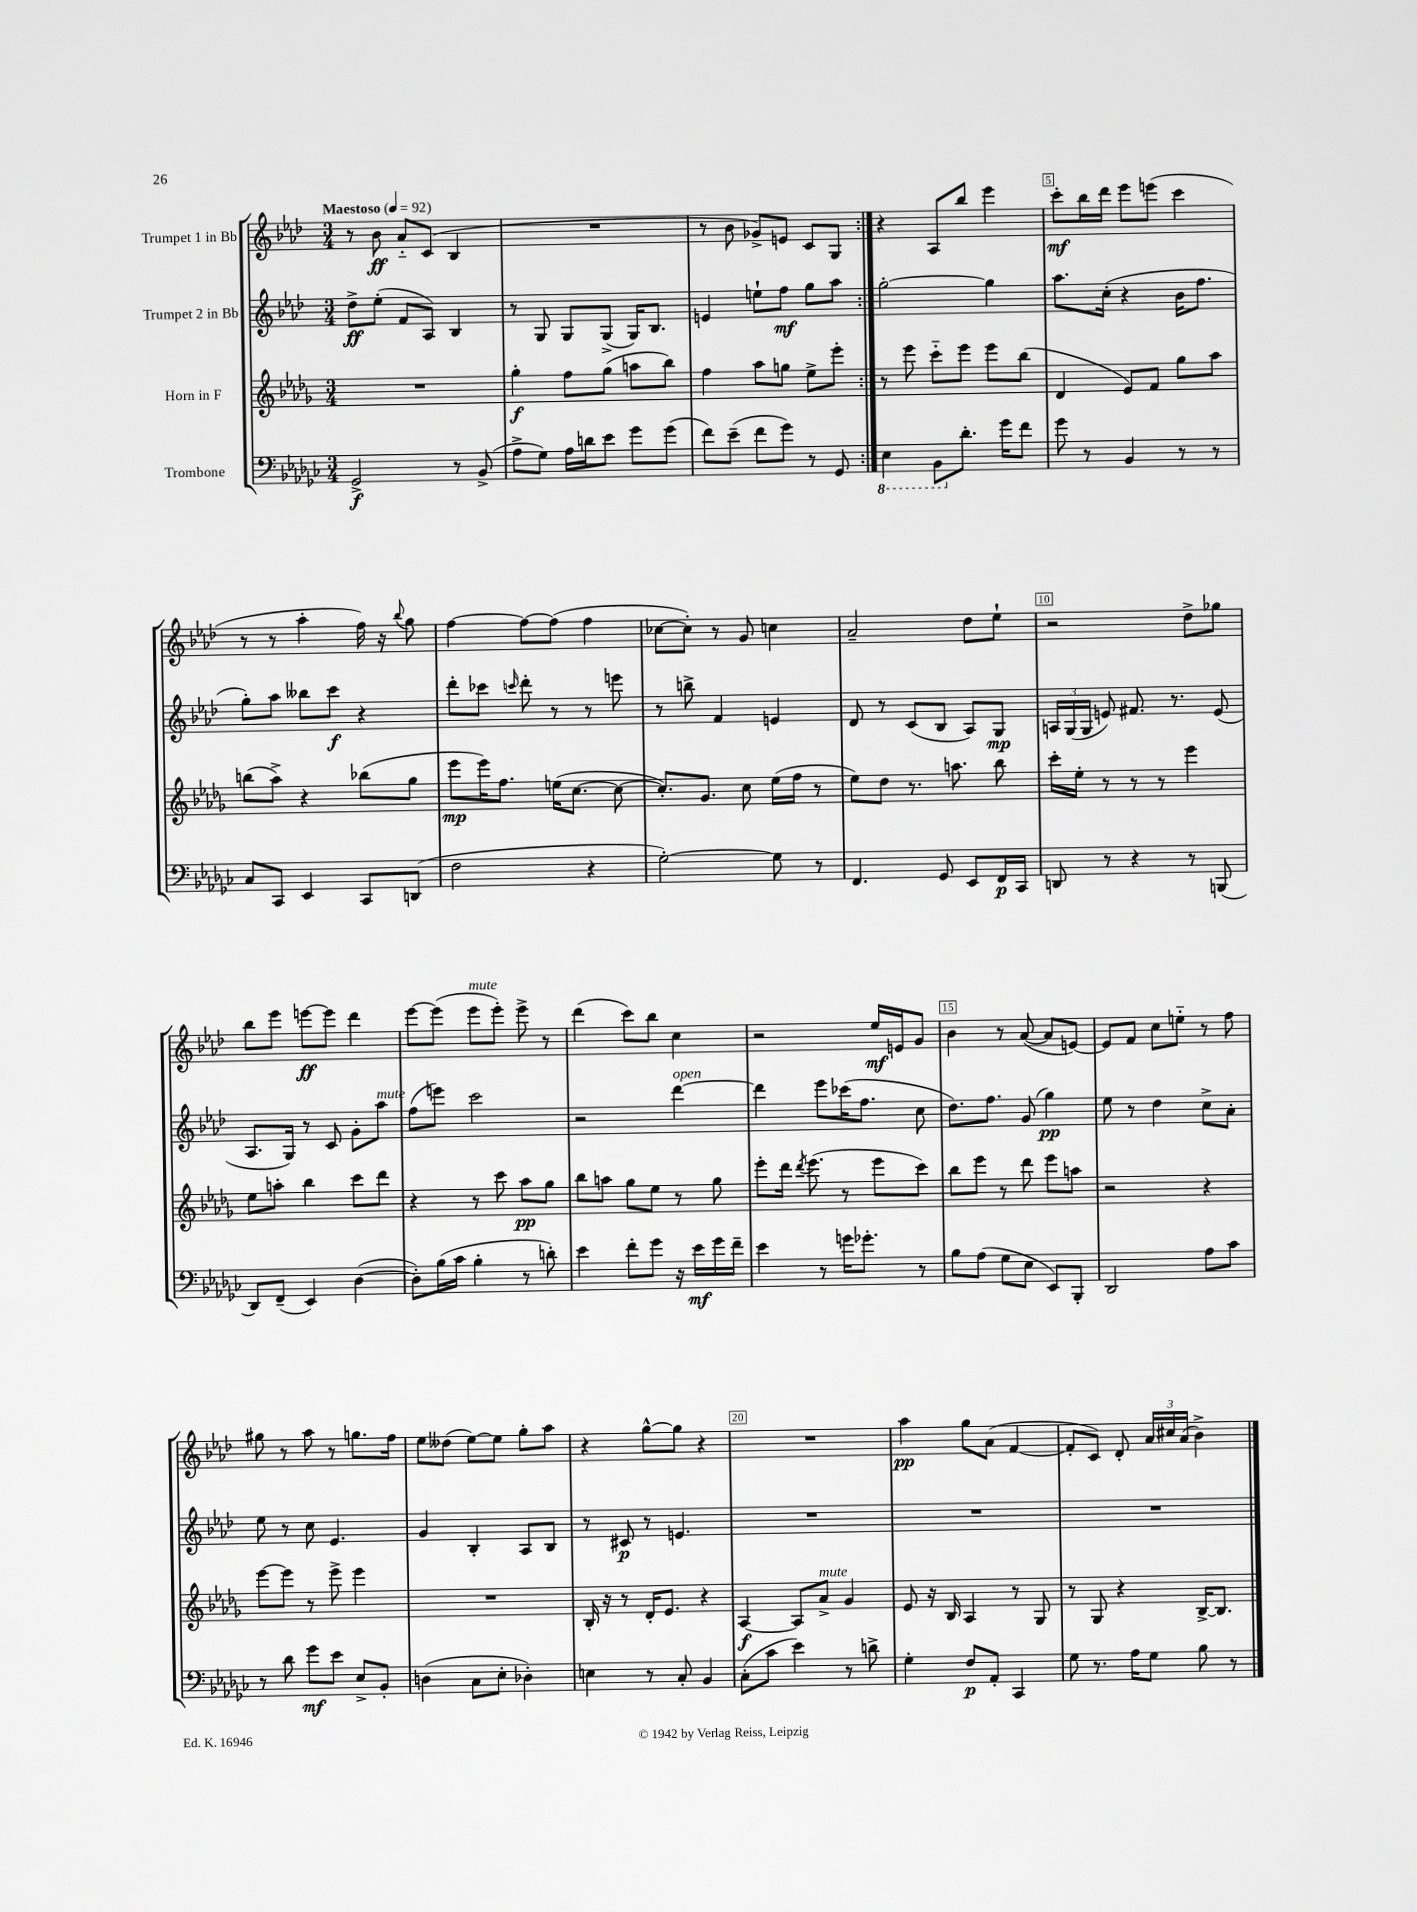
<<
\new StaffGroup <<
\new Staff = "s0" \with { instrumentName = "Trumpet 1 in Bb" } {
    \clef treble \key aes \major \numericTimeSignature \time 3/4 \tempo "Maestoso" 4 = 92
    \autoBeamOff \repeat volta 2 { r8 bes'8\ff aes'8[-_ c'8]( bes4 |
    R2. |
    r8 bes'8 ges'8[->) e'8] c'8[ g8] | }
    r4 aes8[ bes''8] ees'''4 |
    c'''8[-.\mf bes''16 des'''16] ees'''8[ e'''8]( c'''4 |
    r8 r8 aes''4-. f''16) r16 \appoggiatura { bes''8 } g''8 |
    f''4~ f''8[~ f''8]( f''4 |
    ces''8[~ ces''8]-.) r8 g'8 c''4 |
    aes'2-- des''8[ ees''8]-! |
    r2 des''8[-> ges''8] |
    bes''8[ ees'''8] e'''8[~\ff e'''8] des'''4 |
    ees'''8[~ ees'''8]( ees'''8[^\markup { \italic "mute" } ees'''8]-.) ees'''8-> r8 |
    des'''4( c'''8[) bes''8] c''4 |
    r2 ees''16[\mf e'16 g'8] |
    bes'4 r8 aes'8~( aes'8[ e'8]~) |
    e'8[ f'8] c''8[ e''8]-_ r8 f''8 |
    gis''8 r8 aes''8 r8 g''8.[ f''16] |
    ees''8[ deses''8]( ees''8[~) ees''8] g''8[-. aes''8] |
    r4 g''8[~-^ g''8] r4 |
    R2. |
    aes''4\pp g''8[ aes'8]( f'4~ |
    f'8[-. c'8]) des'8-. \tuplet 3/2 { aes'16[ cis''16 aes'16]( } bes'4->) \bar "|." |
}
\new Staff = "s1" \with { instrumentName = "Trumpet 2 in Bb" } {
    \clef treble \key aes \major \numericTimeSignature \time 3/4
    \autoBeamOff \repeat volta 2 { des''8[->\ff ees''8]-.( f'8[ aes8]) bes4 |
    r8 g8 g8[ g8]->( g16[) bes8.] |
    e'4 e''8[-! f''8]\mf g''8[ aes''8] | }
    g''2~-. g''4 |
    aes''8.[ c''16]-.( r4 bes'16[ f''8.] |
    g''8[-.) aes''8] beses''8[ c'''8]\f r4 |
    des'''8[-. ces'''8] \grace { c'''16 } des'''8-. r8 r8 e'''8 |
    r8 b''8-> f'4 e'4 |
    des'8 r8 c'8[( bes8] aes8[) g8]\mp |
    \tuplet 3/2 { a16[ g16( g16] } e'8) fis'8. r8. e'8( |
    aes8.[ g16]) r8 c'8 g'8[-. aes''8]^\markup { \italic "mute" } |
    f''8[( e'''8]) c'''2 |
    r2 des'''4~^\markup { \italic "open" } |
    des'''4 ees'''8[ ces'''16( f''8.] c''8 |
    des''8.[) f''8.] g'8( g''4\pp) |
    ees''8 r8 des''4 c''8[-> aes'8]-. |
    ees''8 r8 c''8 ees'4. |
    g'4 bes4-. aes8[ bes8] |
    r8 cis'8\p r8 e'4. |
    R2. |
    R2. |
    R2. \bar "|." |
}
\new Staff = "s2" \with { instrumentName = "Horn in F" } {
    \clef treble \key des \major \numericTimeSignature \time 3/4
    \autoBeamOff \repeat volta 2 { R2. |
    ges''4-.\f f''8[ ges''8]( a''8[ bes''8]) |
    f''4 aes''8[ g''8] ees''8[-> ees'''8]-. | }
    r8 ees'''8 c'''8[-_ ees'''8] ees'''8[ bes''8]( |
    des'4 ees'8[) f'8] ges''8[ aes''8] |
    b''8[( aes''8]->) r4 bes''8[( ges''8] |
    ees'''8[\mp ees'''16) f''8.] e''16[( c''8.]~ c''8~ |
    c''8.[-.) ges'8.] c''8 ees''16[( f''16] r8 |
    ees''8[) des''8] r8. a''8. bes''8 |
    c'''16[-. ees''16]-. r8 r8 r8 ees'''4 |
    ees''8[ a''8]-. bes''4 c'''8[ des'''8] |
    r4 r8 c'''8 aes''8[\pp ges''8] |
    bes''8[ a''8] ges''8[ ees''8] r8 ges''8 |
    ees'''8[-. des'''16] \acciaccatura { des'''8 } ees'''8.( r8 ees'''8[ c'''8]) |
    bes''8[ ees'''8] r8 des'''8 ees'''8[ a''8] |
    r2 r4 |
    ees'''8[~ ees'''8] r8 ees'''8-> ees'''4 |
    R2. |
    bes16-. r16 r8 des'16[-. ees'8.] r4 |
    aes4~\f aes8[ aes'8]->^\markup { \italic "mute" } ges'4 |
    ees'8 r16 bes16 aes4 r8 ges8 |
    r8 ges8 r4 bes16[~-> bes8.] \bar "|." |
}
\new Staff = "s3" \with { instrumentName = "Trombone" } {
    \clef bass \key ges \major \numericTimeSignature \time 3/4
    \autoBeamOff \repeat volta 2 { ges,2->\f r8 bes,8->( |
    aes8[-> ges8]) aes16[ d'16 ees'8] ges'8[ ges'8]( |
    f'8[) ees'8]--( f'8[ ges'8]) r8 ges,8 | }
    \ottava #-1 ees,4 bes,,8[ \ottava #0 des'8.]-. ges'16[ f'8] |
    ges'8 r8 bes,4 r8 r8 |
    ces8[ ces,8] ees,4 ces,8[ d,8]( |
    f2 r4 |
    ges2~-.) ges8 r8 |
    f,4. ges,8 ees,8[ f,16\p ces,16] |
    d,8 r8 r4 r8 b,,8( |
    des,8[) f,8]--( ees,4) des4~( |
    des8[-.) bes16( ces'16] bes4-. r8 d'8-.) |
    ees'4 f'8[-. ges'8] r16 ees'16[\mf ges'16 f'16]-- |
    ees'4 r8 g'16[ ges'8.]-. r8 |
    bes8[ aes8]( ges8[ ees8] ees,8[) bes,,8]-. |
    des,2 aes8[ ces'8] |
    r8 des'8 ges'8[\mf ees'8] ees8[-> bes,8]-. |
    d4( ces8[ ees8]-. des4-.) |
    e4 r8 ces8-. bes,4 |
    ces8[-.( ces'8] ees'4) r8 d'8-> |
    ges4-. f8[\p aes,8]-. ces,4 |
    ges8 r8. aes16[ ges8] bes8 r8 \bar "|." |
}
>>
>>
\layout { \context { \Score \override BarNumber.break-visibility = ##(#f #t #t) barNumberVisibility = #(every-nth-bar-number-visible 5) \override BarNumber.stencil = #(make-stencil-boxer 0.1 0.3 ly:text-interface::print) } }
